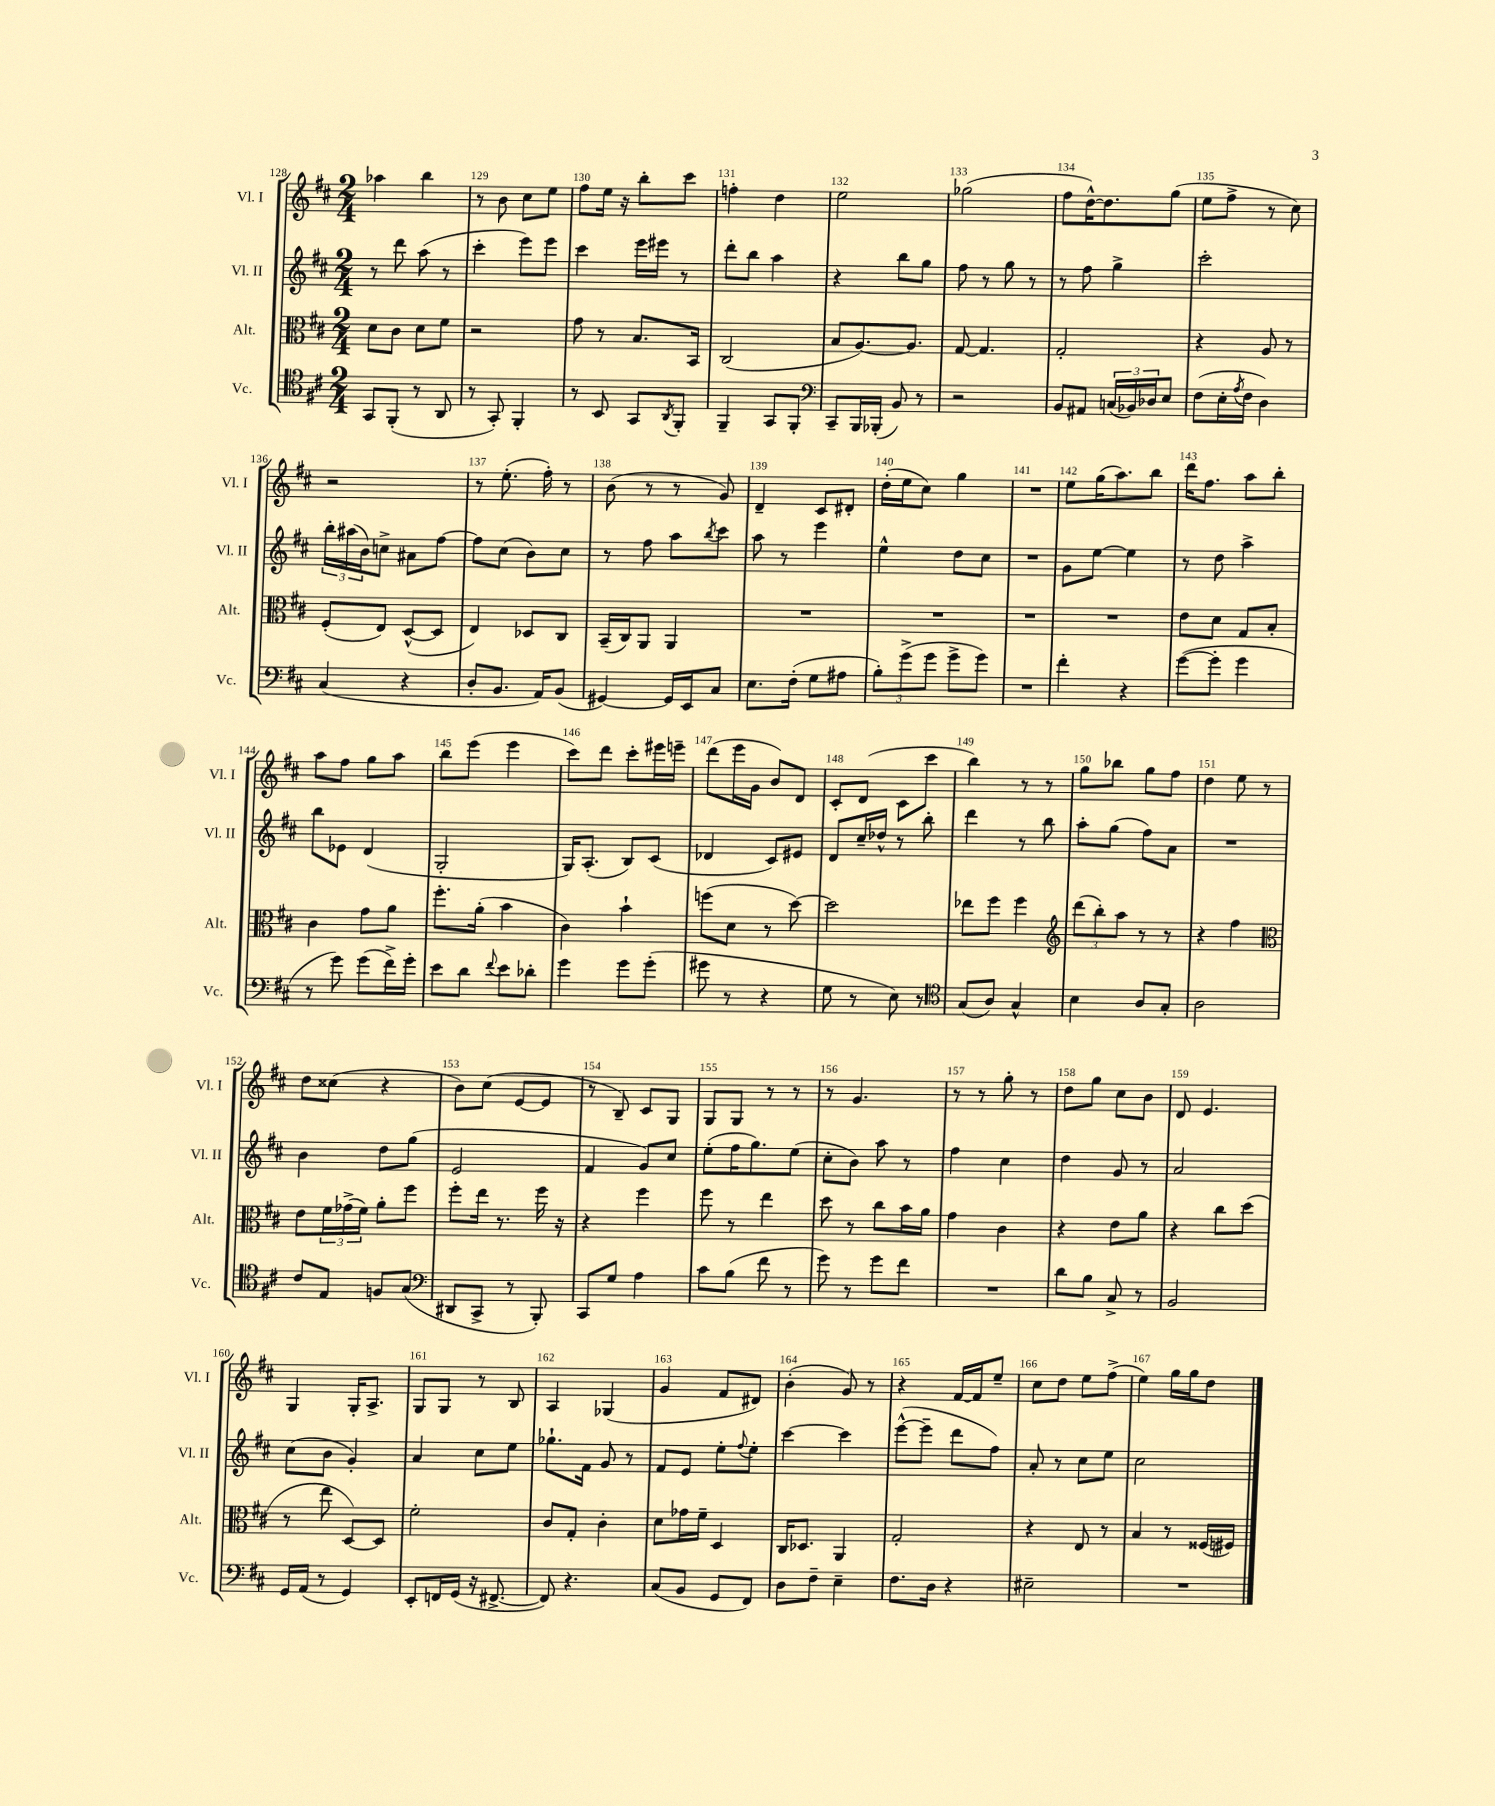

**kern	**kern	**kern	**kern
*part4	*part3	*part2	*part1
*staff4	*staff3	*staff2	*staff1
*I"Vc.	*I"Alt.	*I"Vl. II	*I"Vl. I
*I'Vc.	*I'Alt.	*I'Vl. II	*I'Vl. I
*clefC4	*clefC3	*clefG2	*clefG2
*k[f#c#]	*k[f#c#]	*k[f#c#]	*k[f#c#]
*M2/4	*M2/4	*M2/4	*M2/4
=128	=128	=128	=128
8GG/L	8d\L	8r	4aa-X\
(8FF#'/J	8c#\J	8ddd\	.
8r	8d\L	(8aa\	4bb\
8AA/	8f#\J	8r	.
=129	=129	=129	=129
8r	2r	4ccc#'\	8r
8GG'/)	.	.	8b\
4FF#'/	.	8eee\L)	8cc#\L
.	.	8eee\J	8ee\J
=130	=130	=130	=130
8r	8g\	4ccc#\	8ff#\L
8BB/	8r	.	16ee\Jk
.	.	.	16r
8GG/L	8.B/L	16eee\LL	8bb'\L
.	.	16eee#X\JJ	.
8qAA/	.	.	.
8FF#'/J	.	8r	8ccc#\J
.	16BB/Jk	.	.
=131	=131	=131	=131
4FF#~/	(2C#/	8ddd'\L	4ffn'\
.	.	8bb\J	.
8GG/L	.	4aa\	4dd\
8FF#'/J	.	.	.
=132	=132	=132	=132
*clefF4	*	*	*
8CC#~/L	8B/L	4r	2ee\
16BBB/L	[8.A/)	.	.
(16BBB-X'/JJ	.	.	.
8BB/)	.	8bb\L	.
.	8.A/J]	.	.
8r	.	8gg\J	.
=133	=133	=133	=133
2r	[8G/	8ff#\	(2gg-X\
.	4.G/]	8r	.
.	.	8gg\	.
.	.	8r	.
=134	=134	=134	=134
8BB/L	2G'/	8r	8ff#\L
8AA#X/J	.	8ff#\	[16dd^^\K)
.	.	.	8.dd\]
(24Cn/LL	.	4gg^\	.
24BB-X/)	.	.	.
24D-X/J	.	.	.
8E/J	.	.	(8gg\J
=135	=135	=135	=135
(8F#\L	4r	2ccc#'\	8ee\L
16E'\L	.	.	8ff#^\J
8qA/	.	.	.
16F#\JJ	.	.	.
4D\)	8A/	.	8r
.	8r	.	8cc#\)
!!LO:LB:g=z
=136	=136	=136	=136
(4C#/	(8F#'/L	24bb'\LL	2r
.	.	(24aa#X\	.
.	.	24b\J)	.
.	8E/J)	8ccn^\J	.
4r	([8D^^/L	8a#X\L	.
.	8D/J]	[8ff#\J	.
=137	=137	=137	=137
8D'/L	4E/)	8ff#\L]	8r
8.BB/J	.	(8cc#\J	(8.ee'\
.	8D-X/L	8b\L)	.
16AA/KL)	.	.	16ff#'\)
(8BB/J	8C#/J	8cc#\J	8r
=138	=138	=138	=138
[4GG#X/)	(16BB~/LL	8r	(8b\
.	16C#/J)	.	.
.	8AA/J	8ff#\	8r
16GG#/LL]	4AA/	8aa\L	8r
16EE/J	.	.	.
.	.	8qbb/	.
8C#/J	.	8ccc#\J	8g/)
=139	=139	=139	=139
8.E\L	2r	8aa\	4d~/
.	.	8r	.
(16F#'\Jk	.	.	.
8G\L	.	4eee\	8c#/L
8A#X\J	.	.	8d#X'/J
=140	=140	=140	=140
12B'\L)	2r	4ee^^\	(16dd'\LL
.	.	.	16ee\J
(12g^\	.	.	.
.	.	.	8cc#\J)
12g\J	.	.	.
8g^\L	.	8dd\L	4gg\
8g\J)	.	8cc#\J	.
=141	=141	=141	=141
2r	2r	2r	2r
=142	=142	=142	=142
4f#'\	2r	8g\L	8ee\L
.	.	[8ee\J	(16gg\K
.	.	.	8.aa\)
4r	.	4ee\]	.
.	.	.	8bb\J
=143	=143	=143	=143
([8g\L	8e\L	8r	16ddd\KL
.	.	.	8.ff#\J
8g'\J]	8d\J	8dd\	.
4g\	8G/L	4aa^\	8aa\L
.	8B'/J	.	8bb'\J
!!LO:LB:g=z
=144	=144	=144	=144
8r	4c#\	8bb\L	8aa\L
8g\)	.	8e-X\J	8ff#\J
(8g\L	8g\L	(4d/	8gg\L
16f#^\L)	8a\J	.	8aa\J
16g'\JJ	.	.	.
=145	=145	=145	=145
8e\L	8.ff#'\L	2G'/	8bb\L
8d\J	.	.	(8eee\J
.	(16a'\Jk	.	.
8qqf#/	.	.	.
8e\L	4b\	.	4eee\
8d-X'\J	.	.	.
=146	=146	=146	=146
4g\	4c#\)	16G/KL)	8ccc#\L)
.	.	(8.A'/J	.
.	.	.	8ddd\J
8g\L	4b`\	8B/L)	8ccc#'\L
(8g'\J	.	(8c#/J	16eee#X\L
.	.	.	16eeen~\JJ
=147	=147	=147	=147
8g#X\	(8ffn\L	4d-X/	(8ddd\L
8r	8d\J	.	16eee\L
.	.	.	16g\JJ
4r	8r	8c#/L)	8b/L)
.	[8dd\)	8e#X/J	8d/J
=148	=148	=148	=148
8G\	2dd\]	8d/L	8c#'/L
8r	.	16cc#~/L	(8d/J
.	.	16dd-X^^/JJ	.
8E\)	.	8r	8c#\L
8r	.	8bb'\	8ccc#\J
=149	=149	=149	=149
*clefC4	*	*	*
(8G/L	8ee-X\L	4ddd\	4bb\)
8A/J)	8ff#\J	.	.
4G^^/	4ff#\	8r	8r
.	.	8bb\	8r
=150	=150	=150	=150
*	*clefG2	*	*
4B\	(12ddd\L	8aa'\L	8gg\L
.	12bb'\)	.	.
.	.	(8gg\J	8bb-X\J
.	12aa\J	.	.
8A/L	8r	8ff#\L)	8gg\L
8G'/J	8r	8a\J	8ff#\J
=151	=151	=151	=151
2A\	4r	2r	4dd\
.	4ff#\	.	8ee\
.	.	.	8r
!!LO:LB:g=z
=152	=152	=152	=152
*	*clefC3	*	*
8c#/L	8e\L	4b\	8dd\L
8E/J	24f#\L	.	(8cc##X\J
.	(24g-X^\	.	.
.	24f#\JJ)	.	.
8Fn/L	8a'\L	8dd\L	4r
(8G/J	8ff#\J	(8gg\J	.
=153	=153	=153	=153
*clefF4	*	*	*
8DD#X/L	8ff#'\L	2e/	8b\L)
8CC#^/J	16ee\Jk	.	(8cc#\J
.	8.r	.	.
8r	.	.	[8e/L
8BBB'/)	16ff#\	.	8e/J]
.	16r	.	.
=154	=154	=154	=154
8CC#/L	4r	4f#/	8r
8G/J	.	.	8B~/)
4A\	4ff#\	8g/L)	8c#/L
.	.	8cc#/J	8G/J
=155	=155	=155	=155
8c#\L	8ff#\	(8ee'\L	8G/L
(8B\J	8r	16ff#\K	8G/J
.	.	8.gg\)	.
8f#\	4ee\	.	8r
8r	.	(8ee\J	8r
=156	=156	=156	=156
8g\)	8dd\	8cc#'\L	8r
8r	8r	8b\J)	4.g/
8g\L	8cc#\L	8aa\	.
8f#\J	16b\L	8r	.
.	16a\JJ	.	.
=157	=157	=157	=157
2r	4g\	4ff#\	8r
.	.	.	8r
.	4c#\	4cc#\	8gg'\
.	.	.	8r
=158	=158	=158	=158
8d\L	4r	4dd\	8dd\L
8B\J	.	.	8gg\J
8C#^/	8e\L	8g/	8cc#\L
8r	8a\J	8r	8b\J
=159	=159	=159	=159
2BB/	4r	2a/	8d/
.	.	.	4.e/
.	8cc#\L	.	.
.	(8dd\J	.	.
!!LO:LB:g=z
=160	=160	=160	=160
16GG/LL	8r	(8cc#\L	4G/
(16AA/JJ	.	.	.
8r	8ee\	8b\J	.
4GG/)	[8D/L)	4g'/)	16G'/KL
.	.	.	8.A^/J
.	8D/J]	.	.
=161	=161	=161	=161
8EE'/L	2f#'\	4a/	8G/L
16FFn/L	.	.	8G/J
(16GG/JJ	.	.	.
16r	.	8cc#\L	8r
[8.FF#X^/	.	.	.
.	.	8ee\J	8B/
=162	=162	=162	=162
8FF#/])	8c#/L	8.gg-X`\L	4A/
4.r	8G'/J	.	.
.	.	16f#\Jk	.
.	4c#'\	8g/	(4G-X/
.	.	8r	.
=163	=163	=163	=163
(8C#/L	8d\L	8f#/L	4g/
8BB/J	16g-X\L	8e/J	.
.	16f#~\JJ	.	.
8GG/L	4D/	8ee'\L	8f#/L
.	.	8qqff#/	.
8FF#/J)	.	8ee'\J	8d#X/J)
=164	=164	=164	=164
8D\L	16C#/KL	[4ccc#\	(4b'\
.	8.D-X/J	.	.
8F#~\J	.	.	.
4E~\	4AA/	4ccc#\]	8g/)
.	.	.	8r
=165	=165	=165	=165
8.F#\L	2G'/	([8eee^^\L	4r
.	.	8eee~\J]	.
16D\Jk	.	.	.
4r	.	8ddd\L	[16f#/LL
.	.	.	16f#/J]
.	.	8ff#\J)	8ee~/J
=166	=166	=166	=166
2E#X~\	4r	8a'/	8cc#\L
.	.	8r	8dd\J
.	8E/	8cc#\L	8ee\L
.	8r	8ee\J	(8ff#^\J
=167	=167	=167	=167
2r	4B/	2cc#\	4ee\)
.	8r	.	16gg\LL
.	.	.	16gg\J
.	(16F##X/LL	.	8dd\J
.	16F#X/JJ)	.	.
==	==	==	==
*-	*-	*-	*-
